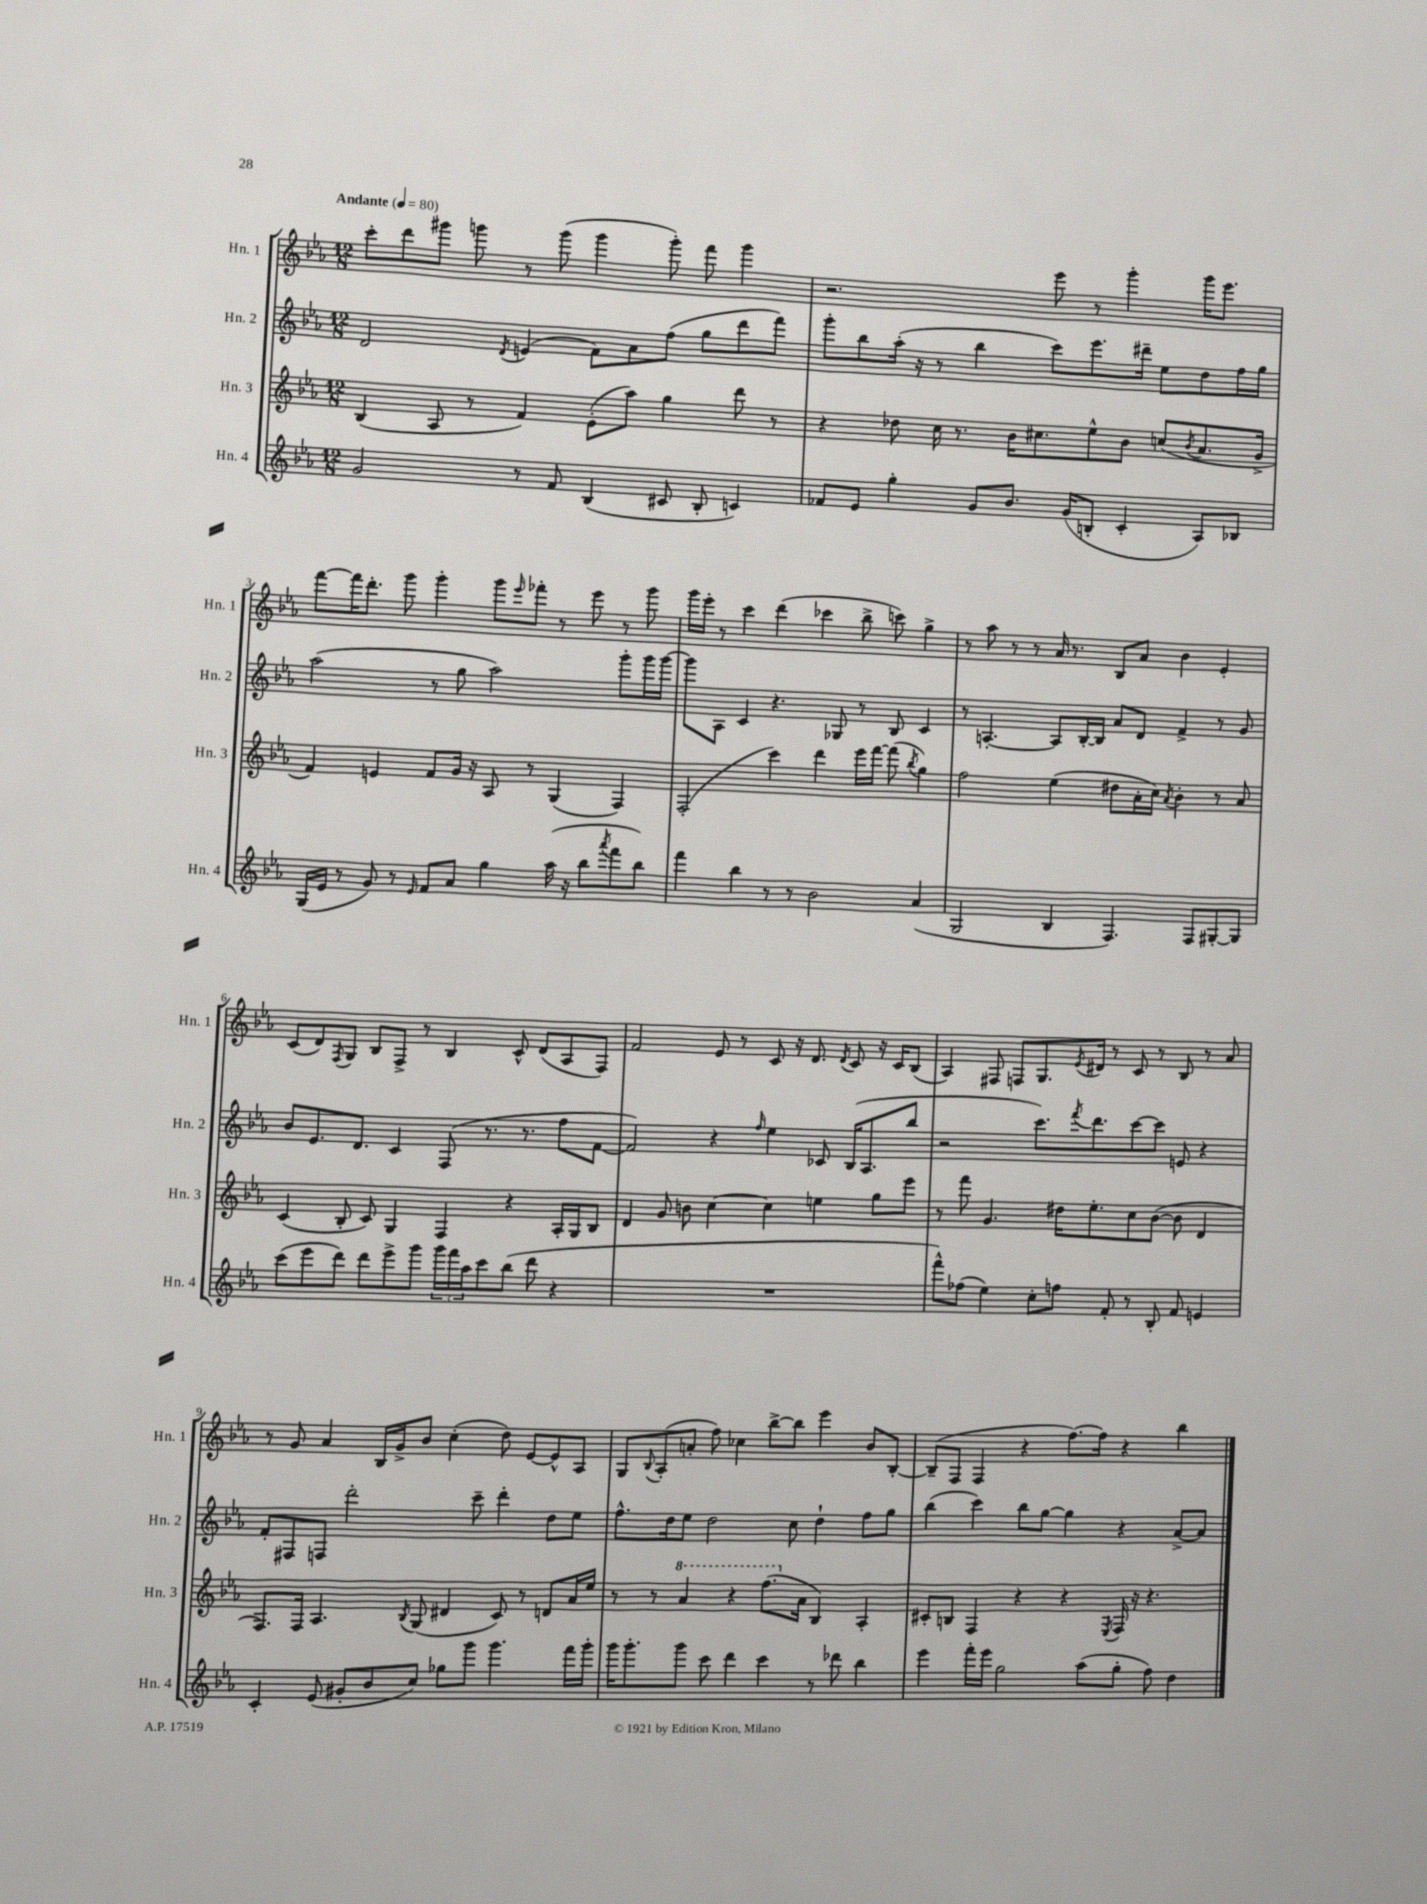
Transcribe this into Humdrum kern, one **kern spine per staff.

**kern	**kern	**kern	**kern
*part4	*part3	*part2	*part1
*staff4	*staff3	*staff2	*staff1
*I"Hn. 4	*I"Hn. 3	*I"Hn. 2	*I"Hn. 1
*I'Hn. 4	*I'Hn. 3	*I'Hn. 2	*I'Hn. 1
*clefG2	*clefG2	*clefG2	*clefG2
*k[b-e-a-]	*k[b-e-a-]	*k[b-e-a-]	*k[b-e-a-]
*M12/8	*M12/8	*M12/8	*M12/8
*MM80	*MM80	*MM80	*MM80
=1	=1	=1	=1
!	!	!	!LO:TX:a:B:t=Andante
2g/	(4B-/	2d/	8ccc'\L
.	.	.	8ddd\
.	8A-/	.	8ggg#X\J
.	8r	.	8gggn\
.	.	8qd/	.
8r	4f/)	(4en/	8r
8f/	.	.	(8ggg\
(4B-/	(8e-'\L	8f\L)	4ggg\
.	8aa-\J)	8a-\	.
8c#X/	4gg\	(8ff\J	8ggg'\)
8B-'/	.	8gg\L	8fff\
4cn/)	8ddd\	8ddd\	4ggg\
.	8r	8fff\J)	.
=2	=2	=2	=2
8f-X/L	4r	8ggg'\L	2.r
8e-/J	.	8bb-\	.
4gg'\	8dd-X\	(16aa-'\Jk	.
.	.	16r	.
.	16cc\	8r	.
.	8.r	.	.
8g/L	.	4bb-\	.
8.b-/J	16b-\KL	.	.
.	8.cc#X\	.	.
.	.	8ccc\L)	8eee-\
(16g/KL	.	.	.
8Bn'/J	8ee-^^\	8.eee-\	8r
4c'/	8b-\J	.	4ggg'\
.	.	16ddd#X~\Jk	.
.	(8ccn/L	8ee-\L	.
.	8qb-/	.	.
8A-/L)	8.a-/	8dd\	16ggg\KL
.	.	.	8.eee-\J
8B-X/J	.	16ff\L	.
.	16g^/Jk	16gg\JJ	.
!!LO:LB:g=z
=3	=3	=3	=3
(16G/LL	4f/)	(2aa-\	[8fff\L
16e-/JJ	.	.	.
8r	.	.	16fff\K]
.	.	.	8.ddd'\J
8g/)	4en/	.	.
8r	.	.	8ggg\
16qqe-/	.	.	.
8f/L	8f/L	8r	4ggg'\
8a-/J	16g/Jk	8gg\	.
.	16r	.	.
4gg\	8A-/	2aa-\)	8ggg\L
.	.	.	16qqeee-/
.	8r	.	8fff-X'\J
(16aa-\	(4G/	.	8r
16r	.	.	.
8bb-\L	.	.	8eee-\
8qaaa-/	.	.	.
8fff\	4F/)	8ggg'\L	8r
8bb-\J)	.	16ggg\L	8ggg\
.	.	[16ggg\JJ	.
=4	=4	=4	=4
4fff\	(2F'/	8ggg\L]	16ggg\LL
.	.	.	16eee-'\JJ
.	.	8A-\J	8r
4bb-\	.	4c/	4ccc\
8r	4ccc\)	4.r	(4ddd\
8r	.	.	.
2b-\	4ddd\	.	4ccc-X\
.	.	8G-X/	.
.	16eee-\LL	8r	8bb-^\
.	[16fff\JJ	.	.
.	(8fff\]	8B-/	8cccn\)
.	8qbb-/	.	.
(4a-/	4gg\)	4c/	4gg^\
=5	=5	=5	=5
2G/	2ff\	8r	8r
.	.	[4.An'/	8aa-\
.	.	.	8r
.	.	.	8r
4B-/	(4ee-\	8A/L]	16a-/
.	.	.	8.r
.	.	[16B-'/L	.
.	.	16B-/JJ]	.
4.F/)	8dd#X\L	8a-/L	8B-/L
.	16a-'\L	8d/J	8a-/J
.	16cc\JJ)	.	.
.	8qa-/	.	.
.	4b-'\	4f^/	4b-\
8F/L	.	.	.
[8G#X'/	8r	8r	4e-'/
8G#/J]	8a-/	8g/	.
!!LO:LB:g=z
=6	=6	=6	=6
(8ccc\L	(4c/	8b-/L	(8c/L
8eee-\	.	8.e-/	8d/)
.	.	.	8qF/
8ddd\J)	8B-'/	.	8G/J
.	.	8.d/J	.
8ddd\L	8c/)	.	8B-/L
8eee-^\	4G/	4c/	8F^/J
8ggg\J	.	.	8r
24ggg\LL	4F/	(8F/	4B-/
24fff\	.	.	.
24aa-\J	.	.	.
8ccc\	.	8.r	.
(8bb-\J	4r	.	8c^^/
.	.	8.r	.
8ddd\	.	.	(8d/L
4r	16A-'/LL	8ff\L	8A-/
.	16G/J	.	.
.	8B-/J	[8f\J	8F/J)
=7	=7	=7	=7
1.r	4d/	2f/])	2f/
.	8g/	.	.
.	8bn\	.	.
.	[4cc\	4r	8e-/
.	.	.	8r
.	.	16qqff/	.
.	4cc\]	4ee-\	8c/
.	.	.	16r
.	.	.	8.d/
.	4een\	8c-X/	.
.	.	.	8qd/
.	.	(16B-/KL	8c/
.	.	8.A-/	.
.	8gg\L	.	16r
.	.	.	16c/KL
.	8eee-\J	8bb-/J	(8B-/J
=8	=8	=8	=8
8fff^^\L)	8r	2r	4A-/)
(8ff-X\J	8fff\	.	.
4ee-\)	4.g/	.	8F#X/
.	.	.	8Fn/L
8cc'\L	.	8.ccc\L)	8.G/
8ffn\J	16dd#X\KL	.	.
.	.	8qfff/	8qe-/
.	8.ee-'\	8.ddd\	16d#X/Jk
8f'/	.	.	8r
8r	8cc\	[8ccc\	8c/
8B-'/	([8b-\J	8ccc\J]	8r
8f/	8b-\]	8en/	8B-/
4en/	4d/	4r	8r
.	.	.	8a-/
!!LO:LB:g=z
=9	=9	=9	=9
4c'/	8.F/L)	8f'/L	8r
.	.	8F#X/	8g/
.	16F/Jk	.	.
(8e-/	4.A-/	8Fn/J	4a-/
8g#X'/L	.	2ddd'\	.
8b-/	.	.	16B-/LL
.	.	.	16g^/J
.	8qB-/	.	.
8cc/J)	(8G/	.	8b-/J
8gg-X\L	4d#X/	.	(4cc'\
8ggg\J	.	8ccc~\	.
4.ggg\	8c/)	4ddd'\	8dd\)
.	8r	.	[8e-/L
.	8dn/L	8dd\L	8e-^^/]
16fff\LL	16a-/L	8ee-\J	8A-/J
16ggg'\JJ	16ee-/JJ	.	.
=10	=10	=10	=10
16ggg\KL	8r	8.ff^^\L	8G/L
8.ggg'\	.	.	.
.	.	.	8qqB-/
.	8r	.	(8A-'/
.	.	16dd\k	.
*	*8va	*	*
8ggg\J	4aa-/	8ee-\J	8an'/J
8ccc\	.	2dd\	8ff\)
4ddd\	4r	.	4cc-X\
4ccc\	(8.fff\L	.	[8bb-^\L
.	.	8cc\	8bb-\J]
*	*X8va	*	*
.	16a-\Jk	.	.
8r	4B-/)	4dd`\	4eee-\
8ddd-X\	.	.	.
4bb-\	4A-'/	8ff\L	8b-/L
.	.	8gg\J	[8B-'/J
=11	=11	=11	=11
4eee-\	8c#X'/L	(4bb-\	(8B-~/L]
.	8Bn/J	.	8F/J
16fff'\LL	4F/	4ccc\)	4F/
16eee-\JJ	.	.	.
2gg\	.	.	.
.	4r	8bb-\L	4r
.	.	[8gg\J	.
.	4r	4gg\]	[8.ff\L)
(8aa-\L	.	.	.
.	.	.	16ff\Jk]
.	8qE-/	.	.
8gg'\J	16F/	4r	4r
.	16r	.	.
8ff\)	4.r	.	.
4dd\	.	[8a-^/L	4bb-\
.	.	8a-/J]	.
==	==	==	==
*-	*-	*-	*-
